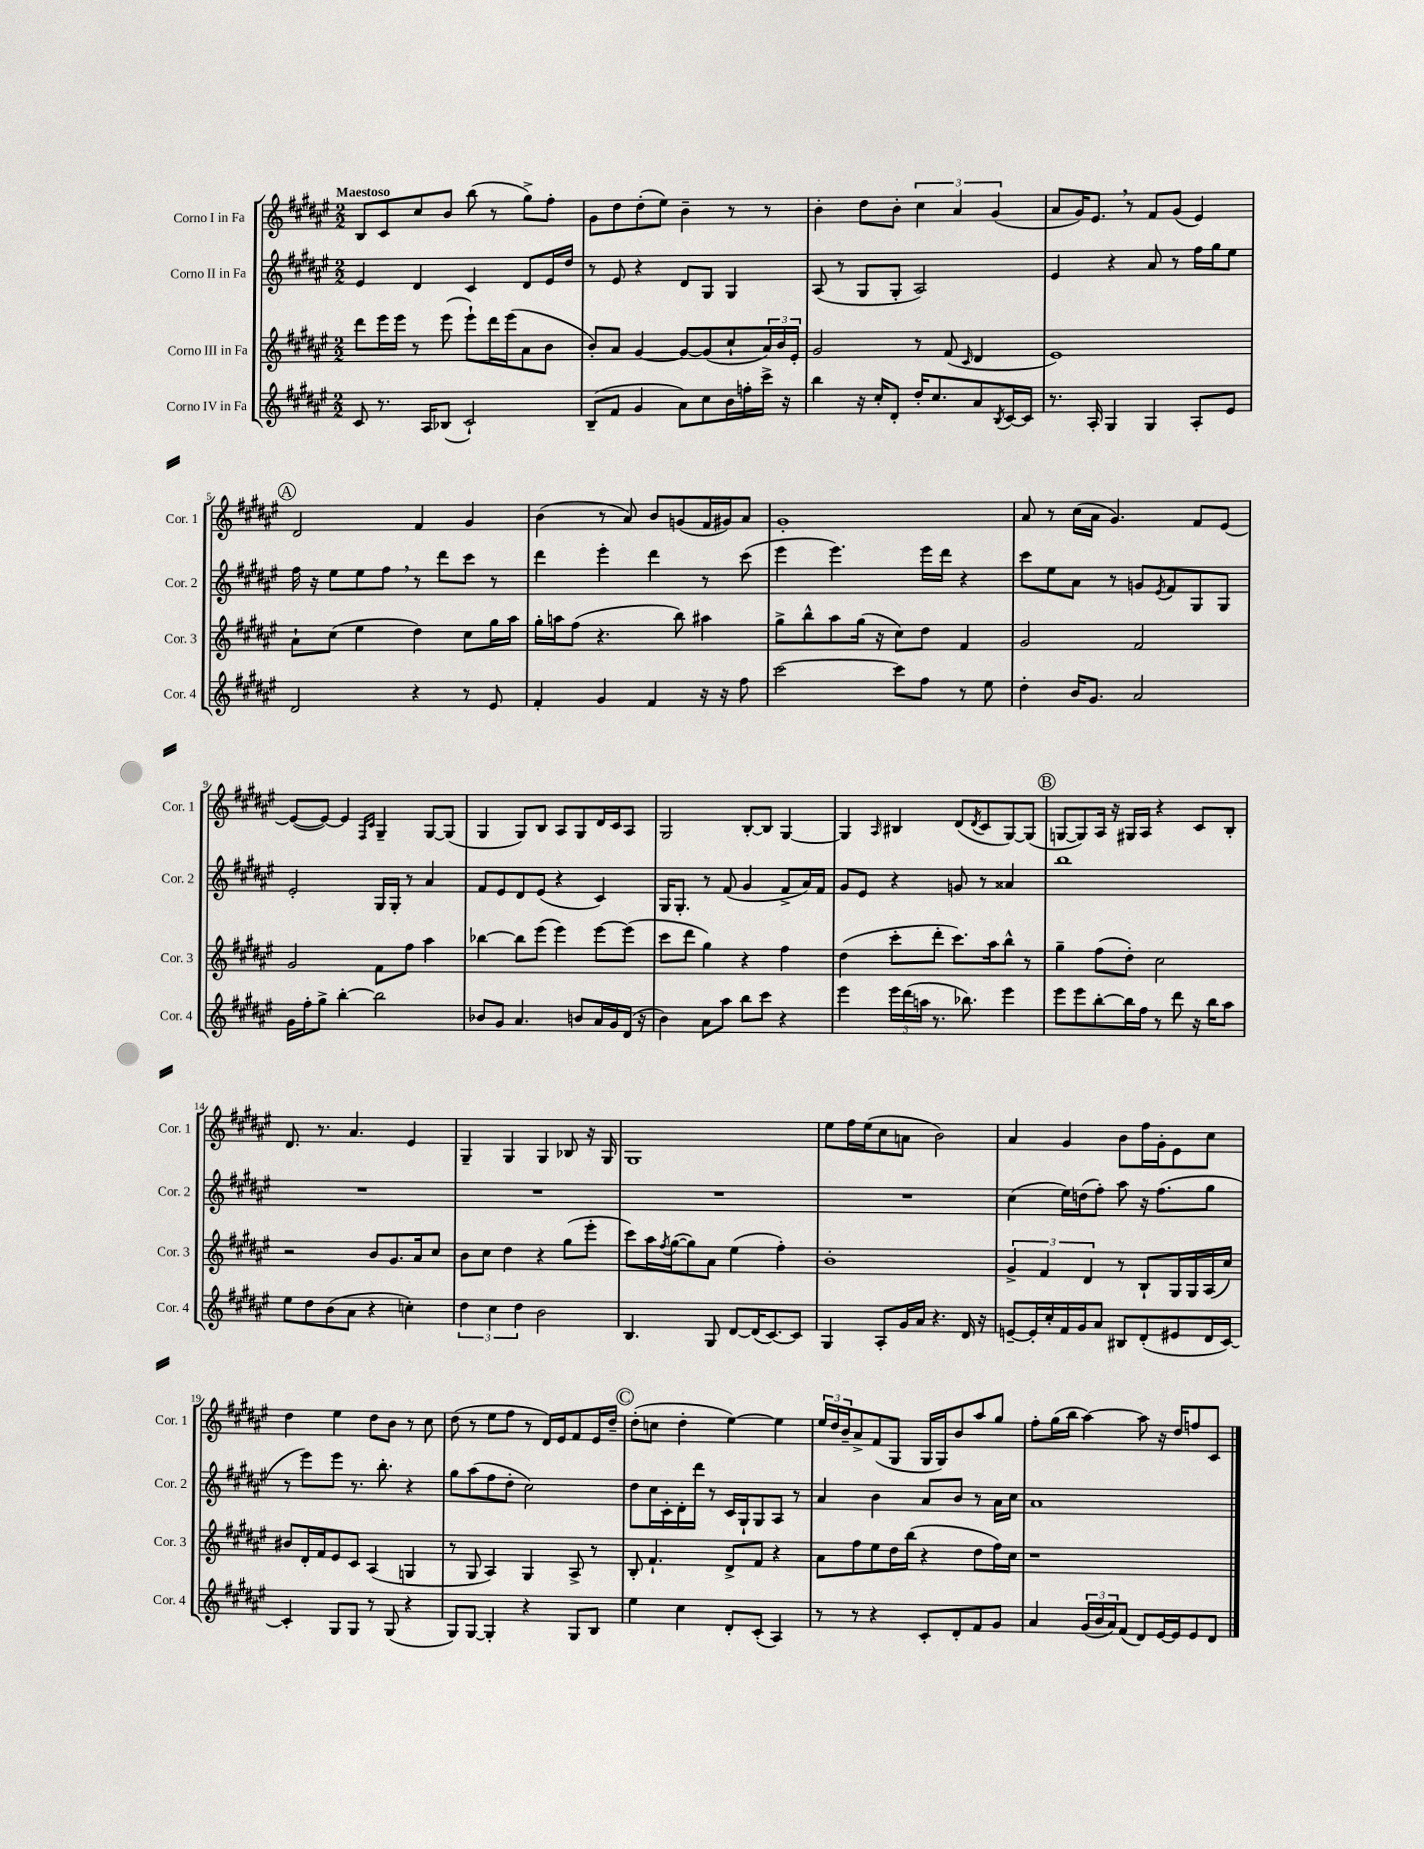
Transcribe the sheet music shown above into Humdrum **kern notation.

**kern	**kern	**kern	**kern
*staff4	*staff3	*staff2	*staff1
*clefG2	*clefG2	*clefG2	*clefG2
*k[f#c#g#d#a#e#]	*k[f#c#g#d#a#e#]	*k[f#c#g#d#a#e#]	*k[f#c#g#d#a#e#]
*M2/2	*M2/2	*M2/2	*M2/2
8c#	8ddd#	4e#	8B
8.r	16eee#	.	8c#
.	16eee#	.	.
.	8r	4d#	8cc#
16A#	.	.	.
(8B-	(8eee#	.	8b
2c#`)	8eee#`)	4c#	(8bb
.	16ddd#	.	8r
.	(16eee#	.	.
.	8a#	8d#	8gg#^)
.	8b	16e#	8ff#'
.	.	16dd#	.
=	=	=	=
(8B~	8b')	8r	8g#
8f#	8a#	8e#	8dd#
4g#	[4g#	4r	(8dd#'
.	.	.	8ee#)
8a#)	8g#_	8d#	4b~
8cc#	(8g#]	8G#	.
16b	8cc#`	4G#	8r
16ff'	.	.	.
16ccc#^	24a#)	.	8r
.	24b	.	.
16r	.	.	.
.	24e#'	.	.
=	=	=	=
4bb	2g#	(8A#	4b'
.	.	8r	.
16r	.	8G#	8dd#
16cc#'	.	.	.
8d#'	.	8G#'	8b'
16dd#'	8r	2A#)	6cc#
8.cc#	.	.	.
.	(8f#	.	.
.	.	.	6a#
.	16qqc#	.	.
8a#	4d#	.	.
.	.	.	(6g#
8qB	.	.	.
[16c#	.	.	.
16c#]	.	.	.
=	=	=	=
8.r	1e#)	4e#	8a#
.	.	.	16g#)
16A#'	.	.	8.e#
4G#	.	4r	.
.	.	.	8r
4G#	.	8a#	8f#
.	.	8r	(8g#
8A#'	.	16ff#	4e#)
.	.	16gg#	.
8e#	.	8ee#	.
=	=	=	=
2d#	8a#`	16ff#	2d#
.	.	16r	.
.	(8cc#	8ee#	.
.	4ee#	8ee#	.
.	.	8ff#	.
4r	4dd#)	8r	4f#
.	.	8ddd#	.
8r	8cc#	8ccc#	4g#
8e#	16gg#	8r	.
.	16aa#	.	.
=	=	=	=
4f#'	16gg#'	4ddd#	(4b
.	16aa	.	.
.	(8ff#	.	.
4g#	4.r	4eee#'	8r
.	.	.	8a#)
4f#	.	4ddd#	8b
.	8bb)	.	(8g
16r	4aa#	8r	16f#
16r	.	.	16g#)
8ff#	.	(8ccc#	8a#
=	=	=	=
[2ccc#	8gg#^	4eee#	1g#'
.	8bb^^	.	.
.	8aa#	4.eee#)	.
.	(16gg#	.	.
.	16r	.	.
8ccc#]	8cc#)	.	.
8ff#	8dd#	16eee#	.
.	.	16ddd#	.
8r	4f#	4r	.
8ee#	.	.	.
=	=	=	=
4dd#'	2g#	8ccc#	8a#
.	.	8ee#	8r
16b	.	8a#	(16cc#
8.g#	.	.	16a#
.	.	8r	4.g#)
2a#	2f#	8g	.
.	.	8qe#	.
.	.	8f#	.
.	.	8G#	8f#
.	.	8G#	[8e#
=	=	=	=
16g#	2g#	2e#'	(8e#_
16ff#'	.	.	.
8gg#^	.	.	8e#_)
[4bb'	.	.	4e#]
.	.	.	16qqF#
.	.	.	16qqc#
2bb]	8f#	16G#	4G#~
.	.	16G#'	.
.	8ff#	8r	.
.	4aa#	4a#	[8G#
.	.	.	(8G#]
=	=	=	=
8b-	[4bb-	8f#	4G#
8g#	.	8e#	.
4.a#	8bb-]	8d#	8G#)
.	(8eee#	(8e#	8B
.	4eee#)	4r	8A#
8b	.	.	8G#
16a#	[8eee#	4c#)	16d#
16g#	.	.	16c#
(16d#	(8eee#]	.	8A#
16r	.	.	.
=	=	=	=
4b)	8ccc#	16G#	2G#
.	.	8.G#'	.
.	8ddd#	.	.
8a#	4gg#)	8r	.
8aa#	.	(8f#	.
8bb	4r	4g#	[8B'
8ccc#	.	.	8B]
4r	4ff#	8f#^	[4G#
.	.	16a#)	.
.	.	16f#	.
=	=	=	=
4eee#	(4dd#	8g#	4G#]
.	.	8e#	.
.	.	.	16qqA#
24eee#	8ccc#'	4r	4B#
(24ddd#	.	.	.
24aa	.	.	.
8.r	8ddd#'	.	.
.	8.ccc#)	8g	(8d#
8.bb-)	.	.	.
.	.	.	8qd#
.	.	8r	8c#
.	16aa#	.	.
4eee#	8bb^^	4a##	[8G#)
.	8r	.	(8G#]
=	=	=	=
8eee#	4gg#~	1bb	[8G
8eee#	.	.	8G])
[8bb'	(8ff#	.	16A#
.	.	.	16r
16bb]	8dd#')	.	16G#
16ff#	.	.	16A#
8r	2cc#	.	4r
8ddd#	.	.	.
16r	.	.	8c#
16bb	.	.	.
8aa#	.	.	8B'
=	=	=	=
8ee#	2r	1r	8.d#
8dd#	.	.	.
.	.	.	8.r
(8b	.	.	.
8a#	.	.	4.a#
4r	8b	.	.
.	8.g#	.	.
4cc')	.	.	4e#
.	16a#	.	.
.	8cc#	.	.
=	=	=	=
6dd#	8b	1r	4G#~
.	8cc#	.	.
6cc#	.	.	.
.	4dd#	.	4G#
6dd#	.	.	.
2b	4r	.	4G#
.	(8gg#	.	8B-
.	8eee#'	.	16r
.	.	.	16G#
=	=	=	=
4.B	8ccc#)	1r	1G#
.	16aa#	.	.
.	8qff#	.	.
.	([16gg#	.	.
.	8gg#])	.	.
8G#	8a#	.	.
[8d#	(4ee#	.	.
(16d#]	.	.	.
[8.c#)	.	.	.
.	4ff#')	.	.
8c#]	.	.	.
=	=	=	=
4G#	1b'	1r	8ee#
.	.	.	16ff#
.	.	.	(16ee#
8A#'	.	.	8cc#
16g#	.	.	8a
16a#	.	.	.
4.r	.	.	2b)
16d#	.	.	.
16r	.	.	.
=	=	=	=
[8e~	6g#^	(4cc#	4a#
16e']	.	.	.
.	6f#	.	.
16cc#'	.	.	.
16f#	.	16ee#)	4g#
16g#	.	(16dd	.
.	6d#	.	.
8a#	.	8ff#')	.
8B#	8r	8aa#	8b
(8d#'	8B`	16r	16ff#
.	.	(8.ff#	16g#'
8e#	16G#	.	8e#
.	16G#	.	.
16d#	(16A#	8gg#	8cc#
[16c#)	16cc#)	.	.
=	=	=	=
4c#']	8b#	8r	4dd#
.	16d#'	8eee#)	.
.	16f#	.	.
8G#	8e#	8eee#	4ee#
8G#	8c#	8.r	.
8r	(4A#	.	8dd#
.	.	8.bb'	.
(8G#	.	.	8b
4r	4G	4r	8r
.	.	.	8cc#
=	=	=	=
8G#)	8r	8gg#	(8dd#
[8G#	8G#	(8aa#	8r
4G#']	4A#)	8ff#	8ee#
.	.	8dd#'	8ff#
4r	4G#	2cc#)	8r
.	.	.	16d#)
.	.	.	16e#
8G#	8A#^	.	8f#
8B	8r	.	16e#
.	.	.	16dd#~
=	=	=	=
4ee#	8B'	8dd#	(8dd#'
.	4.f#`	16cc#	8cc
.	.	16c#'	.
4cc#	.	16d#'	4dd#'
.	.	16ddd#	.
.	.	8r	.
8d#'	8d#^	16c#	[4ee#)
.	.	16G#`	.
(8c#'	8f#	8G#	.
4A#)	4r	8A#	4ee#]
.	.	8r	.
=	=	=	=
8r	8a#	4a#	24ee#
.	.	.	24dd#
.	.	.	24b~
8r	8ff#	.	8a#^
4r	8ee#	4b	(8f#
.	16dd#	.	8G#
.	(16bb	.	.
8c#'	4r	8a#	16G#
.	.	.	16G#)
8d#'	.	8b	8b
8f#	8dd#	8r	8aa#
8g#	16ff#)	16a#	8gg#
.	16cc#	16cc#	.
=	=	=	=
4a#	1r	1a#	8ff#'
.	.	.	(16gg#
.	.	.	16bb
(24g#	.	.	[4aa#)
24b	.	.	.
24a#)	.	.	.
(8f#	.	.	.
8d#)	.	.	8aa#]
[16e#	.	.	16r
16e#]	.	.	16dd#
8e#	.	.	8ff
8d#	.	.	8c#
==	==	==	==
*-	*-	*-	*-
